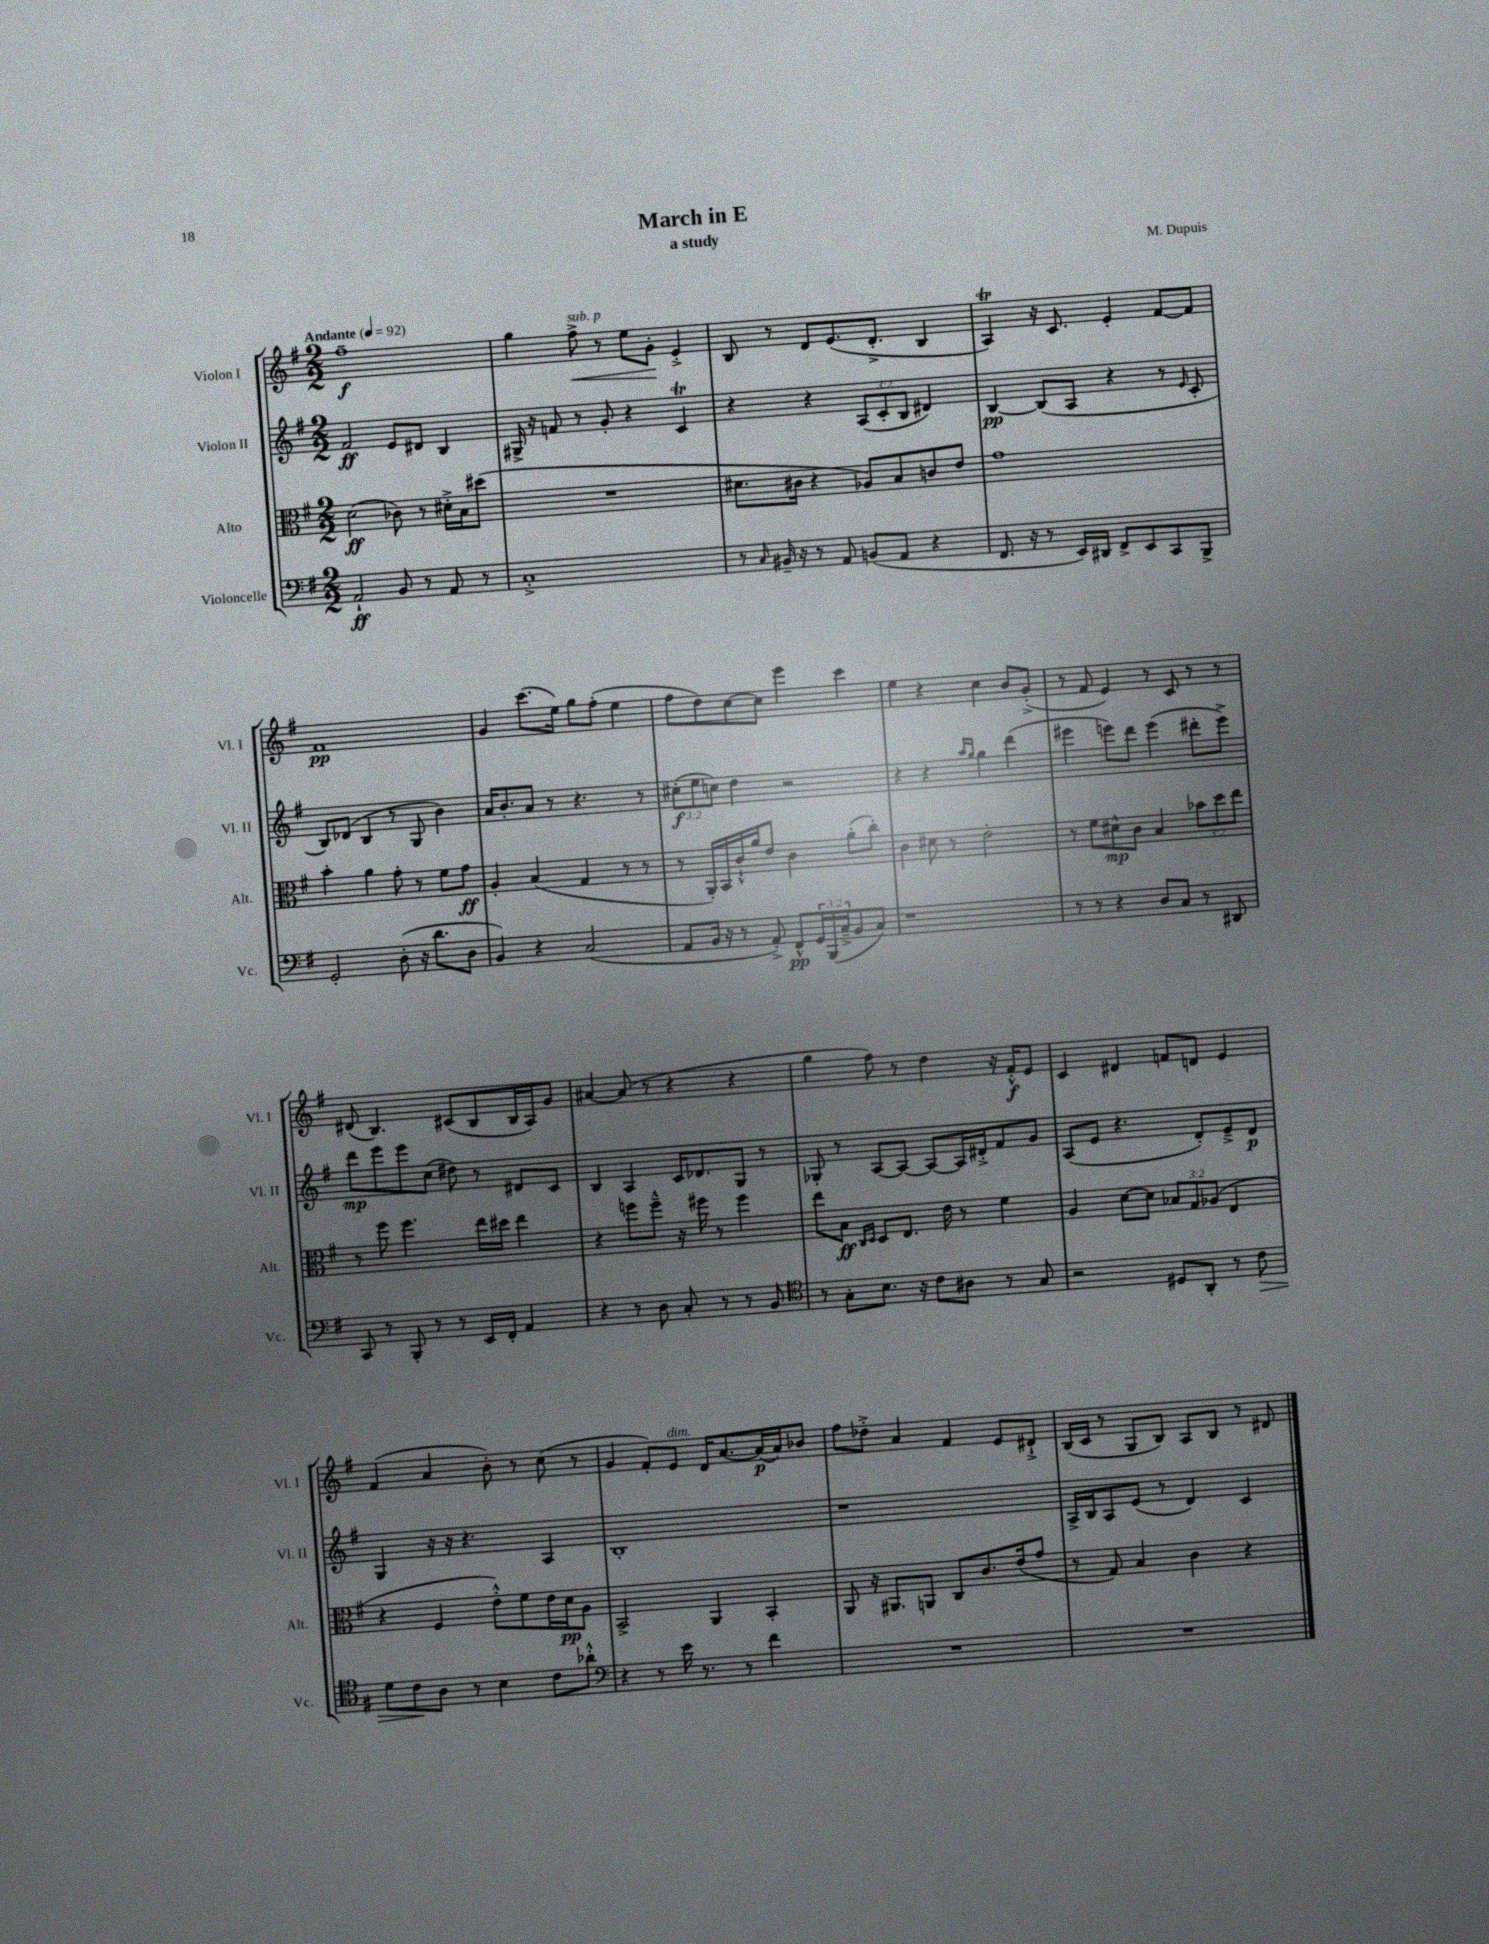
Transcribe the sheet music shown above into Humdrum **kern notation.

**kern	**kern	**kern	**kern
*staff4	*staff3	*staff2	*staff1
*clefF4	*clefC3	*clefG2	*clefG2
*k[f#]	*k[f#]	*k[f#]	*k[f#]
*M2/2	*M2/2	*M2/2	*M2/2
*MM92	*MM92	*MM92	*MM92
2AA`/	(2d\	2f#/	1ff#~
8BB/	8c-\)	8e/L	.
8r	8r	8d#/J	.
8AA/	16d#'^\LL	4B/	.
.	16B\J	.	.
8r	(8dd#\J	.	.
=	=	=	=
1C'^	1r	16G#^/	4gg\
.	.	16r	.
.	.	8f/	.
.	.	8r	8ff#^\
.	.	8g'/	8r
.	.	4r	8ee\L
.	.	.	8g'\J
.	.	4c/	4e'^/
=	=	=	=
8r	8.d#\L	4r	8B/
16qqC/	.	.	.
16BB#~/	.	.	8r
16r	16c#\Jk	.	.
8r	4r	4r	8d/L
8AA/	.	.	(8.e/
(8BB/L	8A-/L)	(12A/L	.
.	.	.	8.d'^/J
.	.	12c'/	.
8AA/J	8B/	.	.
.	.	12B/J	.
4r	8c/	4d#/)	4B/
.	8e/J	.	.
=	=	=	=
8.FF#/	1g	[4B/	4A/)
16r	.	.	.
8r	.	(8B/]L	16r
.	.	.	8.c/
16EE/LL)	.	8A/J	.
16DD#/JJ	.	.	.
8FF#^/L	.	4r	4e'/
8EE/	.	.	.
8CC/	.	8r	[8f#/L
.	.	16qqe/	.
8BBB^/J	.	8c'/	8f#/]J
=	=	=	=
2GG'/	4b'\	8B/L)	1f#
.	.	(8d-/J	.
.	4a\	4B/	.
(8D'\	8g'\	8r	.
16r	8r	8G/	.
8.d\L	.	.	.
.	8f#\L	4b\)	.
8D\J	8g\J	.	.
=	=	=	=
4BB/)	4A'/	16a/LK	4g/
.	.	8.b'/	.
4r	(4B/	8a/J	(8.ccc\L
.	.	8r	.
.	.	.	16ee\Jk)
(2C/	4G/	4.r	8gg\L
.	.	.	(8ff#'\J
.	8r	.	4ee\
.	8r	8r	.
=	=	=	=
8AA/L	8r	(12cc#'\L	8ff#\L
.	.	12ee\	.
16BB/Jk	16AA'/LL)	.	8dd\)
.	.	12cc\J)	.
16r	16BB/	.	.
8r	16c`^^/	4dd\	[8cc\
.	16a/J	.	.
8AA'^/)	8e/J	.	8cc\]J
8FF#^^/L	4c\	2r	4eee\
24GG/L	.	.	.
(24BBB/	.	.	.
24C~^/J	.	.	.
8BB/	(8a'\L	.	4ccc\
8C/J)	8cc'\J)	.	.
=	=	=	=
1r	4c\	4r	4ee\
.	8d#\	4r	4r
.	8r	.	.
.	.	16qqaa/LL	.
.	.	16qqgg/JJ	.
.	2e'\	4gg\	4cc\
.	.	(4ddd\	8b/L
.	.	.	(8g'^/J
=	=	=	=
8r	8r	4eee#\	8r
8r	8f#\L	.	8f#/
4r	8d#^^\	8eee\L)	4e/)
.	8c\J	8ddd\J	.
8D/L	4B/	(4eee\	8r
8C/J	.	.	8c/
8r	12b-\L	8ddd#'\L	8r
.	12dd\	.	.
8DD#/	.	8eee^\J)	8r
.	12ee\J	.	.
=	=	=	=
8CC/	8r	8ddd\L	(8d#/
8r	8ff#\	8eee\	4.B/)
8BBB'/	4.ff#\	8eee\	.
8r	.	(8cc\J	.
8r	.	8dd#\)	(8c#/L
16EE/LL	16ee\LL	8r	8B/
16FF#'/JJ	16dd#\JJ	.	.
4AA/	4ee\	8d#/L	16B/L
.	.	.	16A/J)
.	.	8c/J	8g/J
=	=	=	=
4r	4r	4B/	[4a#/
8r	8ff\L	4A/	(8a#/]
8D\	8ff~^^\J	.	8r
8C'/	16r	16c/LK	4r
.	16ff#\	8.d-/	.
8r	8r	.	.
8r	4ff#\	8G/J	4r
8BB/	.	8r	.
=	=	=	=
*clefC4	*	*	*
8r	8ee\L	8G-'/	4gg\
8G'\L	8B\J	8r	.
.	16qqC/LL	.	.
.	16qqD/JJ	.	.
8.B\J	8D/L	[8A/L	8ff#\)
.	8.E/J	8A/_J	8r
16r	.	.	.
8c\L	.	8A/_L	4dd\
.	16e\	.	.
8A#\J	8r	16A/]L	.
.	.	16d#'^/J	.
8r	4f#\	8f#/	16r
.	.	.	16f#'^^/LK
8G/	.	8g/J	8e/J
=	=	=	=
2r	4A/	(8A/L	4c/
.	.	8e/J	.
.	[8d\L	4.r	4d#/
.	8d\]J	.	.
8D#/L	12B-/L	.	8f/L
.	12G/	.	.
8AA'/J	.	8d'/L)	8d/J
.	(12A-/J	.	.
8r	4E/	8e~^/	4e/
8c\	.	8d/J	.
=	=	=	=
8d\L	4r	4G/	(4f#/
8c\	.	.	.
8A\J	4F#/	16r	4a/
.	.	16r	.
8r	.	4.r	.
4B\	8e'^^\L)	.	8b'\)
.	8f#\	.	8r
8c\L	16e\L	4A/	(8cc\
.	16d\J	.	.
8a-'^^\J	8A\J	.	8r
=	=	=	=
*clefF4	*	*	*
4r	2BB^/	1B'	4g/
8r	.	.	8f#'/L)
16e\	.	.	8e/J
8.r	.	.	.
.	4AA/	.	16d/LK
.	.	.	[8.a/
8r	.	.	.
4f#\	4BB'/	.	(16a/]L
.	.	.	16a/J)
.	.	.	8b-/J
=	=	=	=
1r	8AA/	1r	8ff#\L
.	16r	.	8dd-'^\J
.	8.AA#/L	.	.
.	.	.	4a/
.	8AA/J	.	.
.	8C/L	.	4f#/
.	8.c/	.	.
.	.	.	8e/L
.	(16e/k	.	.
.	8g/J	.	8d#`^/J
=	=	=	=
1r	8r	16A^/LL	(16B/LL
.	.	16B/J	16c/JJ
.	8G/)	8A/	8r
.	4B/	(8e/J	8G/L
.	.	8r	8B/J)
.	4c\	4d/)	8A/L
.	.	.	8B/J
.	4r	4c/	8r
.	.	.	8d#/
==	==	==	==
*-	*-	*-	*-
